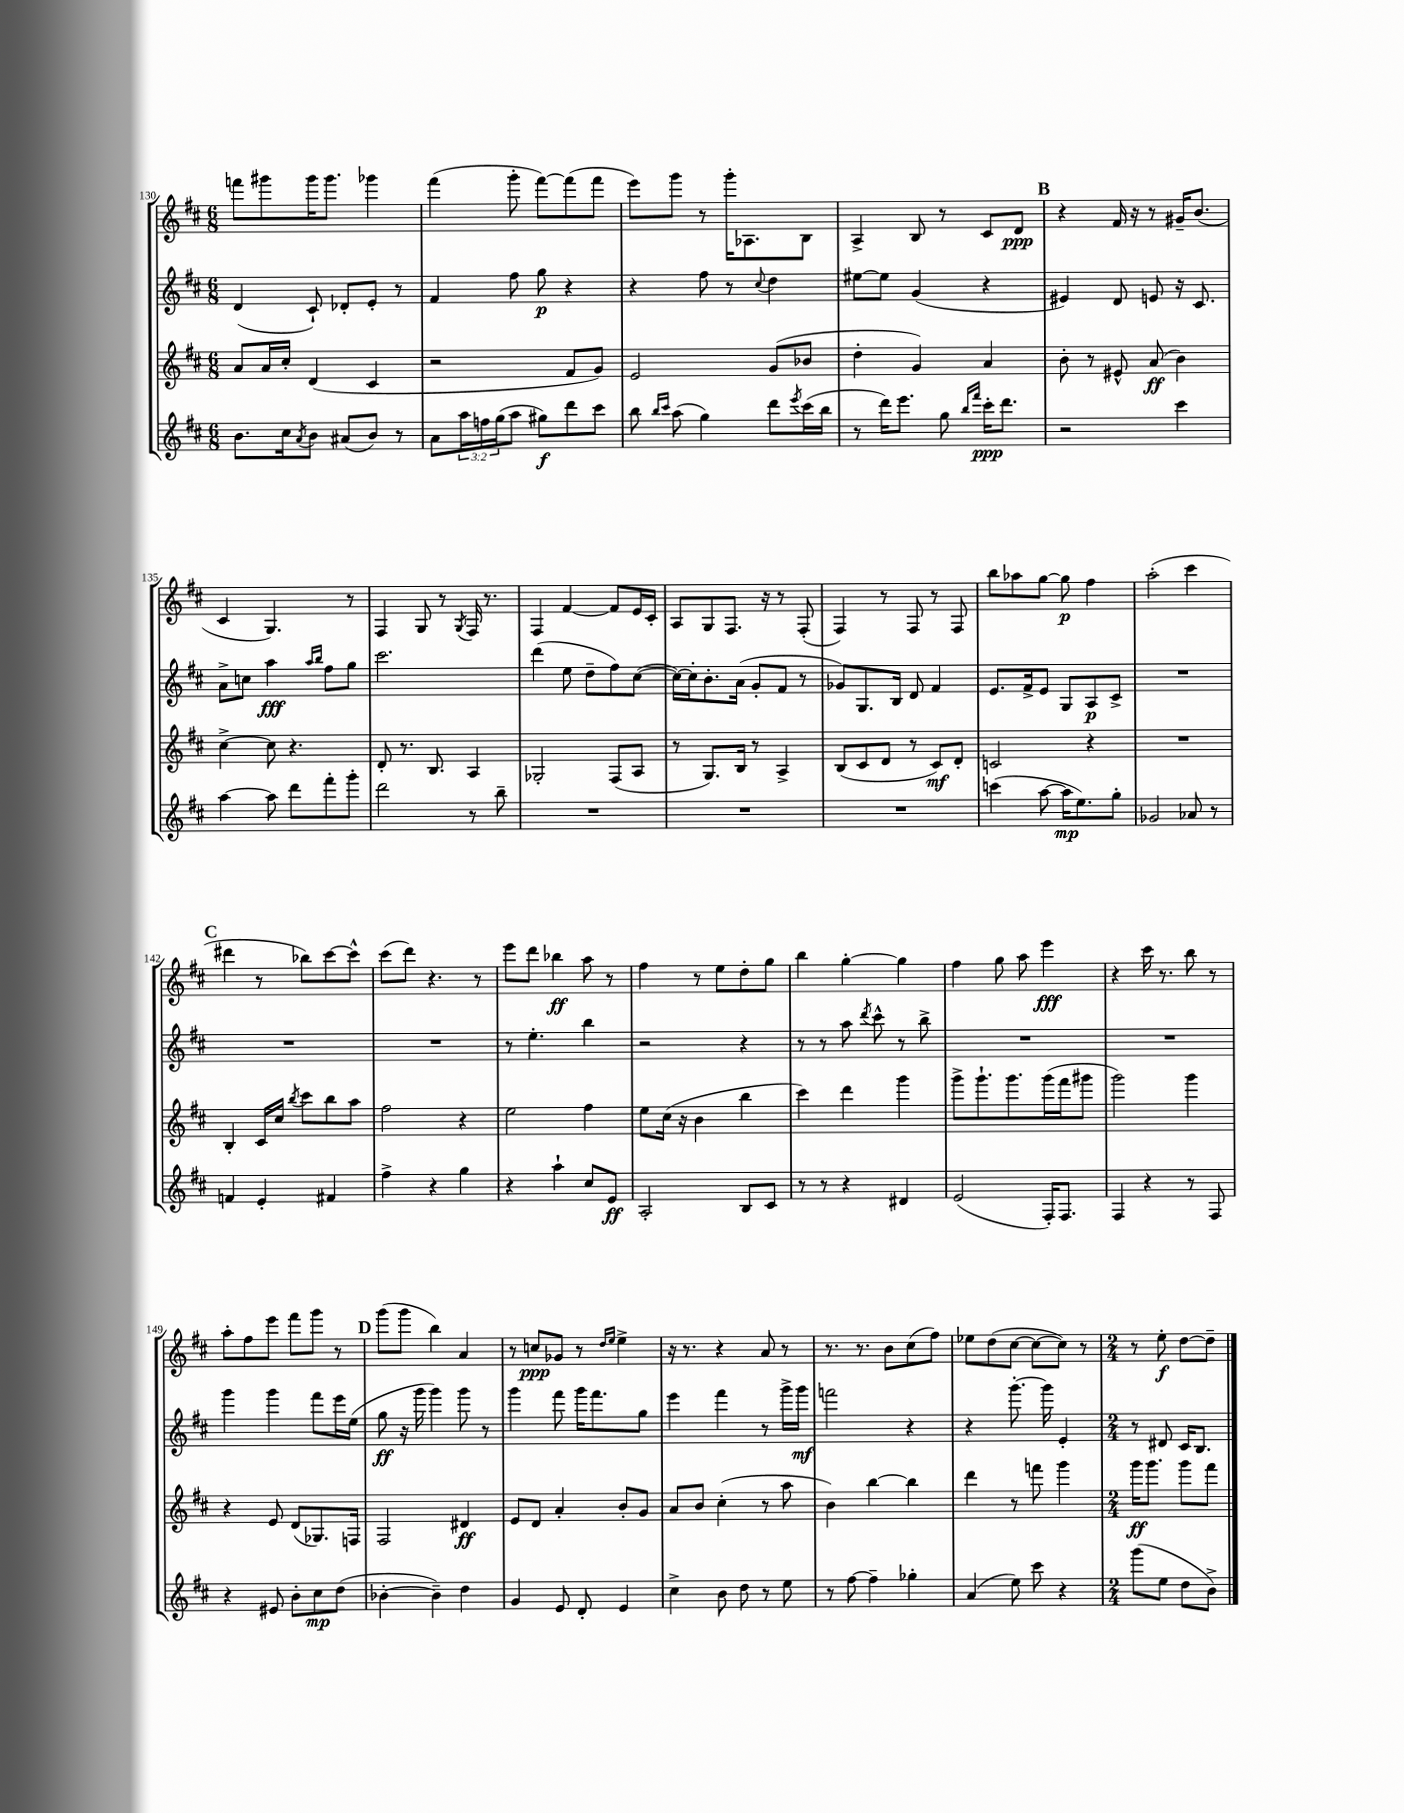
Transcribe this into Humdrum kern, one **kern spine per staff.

**kern	**kern	**kern	**kern
*staff4	*staff3	*staff2	*staff1
*clefG2	*clefG2	*clefG2	*clefG2
*k[f#c#]	*k[f#c#]	*k[f#c#]	*k[f#c#]
*M6/8	*M6/8	*M6/8	*M6/8
8.b	8a	(4d	8fff
.	16a	.	8ggg#
16cc#	16cc#'	.	.
8qa	.	.	.
8b	(4d	8c#`)	16ggg#
.	.	.	8.ggg#
(8a#	.	8d-'	.
8b)	4c#	8e'	4ggg-
8r	.	8r	.
=	=	=	=
8a	2r	4f#	(4fff#
24aa	.	.	.
24ff	.	.	.
(24gg	.	.	.
8aa	.	8ff#	8ggg'
8gg#)	.	8gg	[8fff#)
8ddd	8f#	4r	(8fff#]
8ccc#	8g)	.	8fff#
=	=	=	=
8bb	2e	4r	8eee)
16qqbb	.	.	.
16qqccc#	.	.	.
(8aa	.	.	8ggg
4gg)	.	8ff#	8r
.	.	8r	16ggg'
.	.	.	8.A-
.	.	8qqcc#	.
8ddd	(8g	4dd	.
8qeee	.	.	.
(16ccc#	8b-	.	8B
16bb	.	.	.
=	=	=	=
8r	4dd'	[8ee#	4A^
16ddd)	.	8ee#]	.
8.eee	.	.	.
.	4g)	(4g	8B
8gg	.	.	8r
16qqbb	.	.	.
16qqfff#	.	.	.
16ccc#'	4a	4r	8c#
8.ddd	.	.	.
.	.	.	8d
=	=	=	=
2r	8b'	4e#)	4r
.	8r	.	.
.	8e#^^	8d	16f#
.	.	.	16r
.	(8a	8e	8r
4ccc#	4b)	16r	16g#~
.	.	8.c#	(8.b
=	=	=	=
[4aa	[4cc#^	8a^	4c#
.	.	8cc	.
8aa]	8cc#]	4aa	4.G)
8ddd	4.r	.	.
.	.	16qqaa	.
.	.	16qqbb	.
8fff#'	.	8ff#	.
8ggg'	.	8gg	8r
=	=	=	=
2ddd	8d'	2.ccc#	4F#
.	8.r	.	.
.	.	.	8G
.	8.B	.	.
.	.	.	8r
.	.	.	8qG
8r	4A	.	16F#
.	.	.	8.r
8bb~	.	.	.
=	=	=	=
2.r	2G-'	(4ddd	4F#
.	.	8ee	[4f#
.	.	8dd~	.
.	(8F#	8ff#)	8f#]
.	8A	([8cc#	16e
.	.	.	16c#'
=	=	=	=
2.r	8r	16cc#_)	8A
.	.	16cc#']	.
.	8.G)	8.b'	8G
.	.	.	8.F#
.	16B	(16a	.
.	8r	8g'	.
.	.	.	16r
.	4A^	8f#	8r
.	.	8r	(8F#'
=	=	=	=
2.r	(8B	8g-)	4F#)
.	8c#	8.G	.
.	8d	.	8r
.	.	16B	.
.	8r	8d	8F#
.	8c#)	4f#	8r
.	8d'	.	8F#
=	=	=	=
(4ccc	2c	8.e	8bb
.	.	.	8aa-
.	.	16f#^	.
[8aa	.	8e	[8gg
16aa]	.	8G	8gg]
8.ee)	.	.	.
.	4r	8A	4ff#
8gg'	.	8c#^	.
=	=	=	=
2g-	2.r	2.r	(2aa'
8a-	.	.	4ccc#
8r	.	.	.
=	=	=	=
4f	4B'	2.r	4ddd#
4e'	16c#	.	8r
.	16cc#	.	.
.	8qbb	.	.
.	8ccc#	.	8bb-)
4f#	8bb	.	[8ccc#
.	8aa	.	8ccc#^^]
=	=	=	=
4ff#^	2ff#	2.r	(8ccc#
.	.	.	8ddd)
4r	.	.	4.r
4gg	4r	.	.
.	.	.	8r
=	=	=	=
4r	2ee	8r	8eee
.	.	4.ee'	8ddd
4aa`	.	.	4bb-
8cc#	4ff#	4bb	8aa
8e	.	.	8r
=	=	=	=
2A'	8ee	2r	4ff#
.	(16cc#	.	.
.	16r	.	.
.	4b	.	8r
.	.	.	8ee
8B	4bb	4r	8dd'
8c#	.	.	8gg
=	=	=	=
8r	4ccc#)	8r	4bb
8r	.	8r	.
4r	4ddd	8aa	[4gg'
.	.	8qddd	.
.	.	8ccc#^^	.
4d#	4ggg	8r	4gg]
.	.	8bb^	.
=	=	=	=
(2e	8ggg^	2.r	4ff#
.	8.ggg`	.	.
.	.	.	8gg
.	8.ggg	.	.
.	.	.	8aa
16F#')	(16ggg	.	4eee
8.F#	16fff#	.	.
.	8ggg#	.	.
=	=	=	=
4F#	2ggg)	2.r	4r
4r	.	.	16ccc#
.	.	.	8.r
8r	4ggg	.	8bb
8F#	.	.	8r
=	=	=	=
4r	4r	4ggg	8aa'
.	.	.	8ff#
8e#	8e	4ggg	8eee
8b'	(8d	.	8fff#
8cc#	8.G-)	8fff#	8ggg
(8dd	.	16eee	8r
.	16F	(16ee	.
=	=	=	=
[4b-'	2F#	8gg	(8ggg
.	.	16r	8ggg
.	.	16ggg	.
4b-~])	.	4ggg)	4bb)
4dd	4d#	8ggg	4a
.	.	8r	.
=	=	=	=
4g	8e	4ggg	8r
.	8d	.	8cc
8e	4a'	8fff#	8g-
8d'	.	16ggg	8r
.	.	8.fff#	.
.	.	.	16qqdd
.	.	.	16qqee
4e	8b'	.	4ee^
.	8g	8gg	.
=	=	=	=
4cc#^	8a	4eee	16r
.	.	.	8.r
.	8b	.	.
8b	(4cc#'	4fff#	4r
8dd	.	.	.
8r	8r	8r	8a
8ee	8aa	16ggg^	8r
.	.	16ggg	.
=	=	=	=
8r	4b)	2fff	8.r
[8ff#	.	.	.
.	.	.	8.r
4ff#~]	[4bb	.	.
.	.	.	8b
4gg-'	4bb]	4r	(8cc#
.	.	.	8ff#)
=	=	=	=
(4a	4ddd	4r	8ee-
.	.	.	(8dd
8ee)	8r	[8.ggg'	[8cc#
8ccc#	8fff	.	8cc#_
.	.	16ggg]	.
4r	4ggg	4e'	8cc#])
.	.	.	8r
=	=	=	=
*M2/4	*M2/4	*M2/4	*M2/4
(8ggg	16ggg	8r	8r
.	8.ggg	.	.
8ee	.	8d#	8ee'
8dd	8ggg	16c#	[8dd
.	.	8.B	.
8b^)	8fff#	.	8dd~]
==	==	==	==
*-	*-	*-	*-
